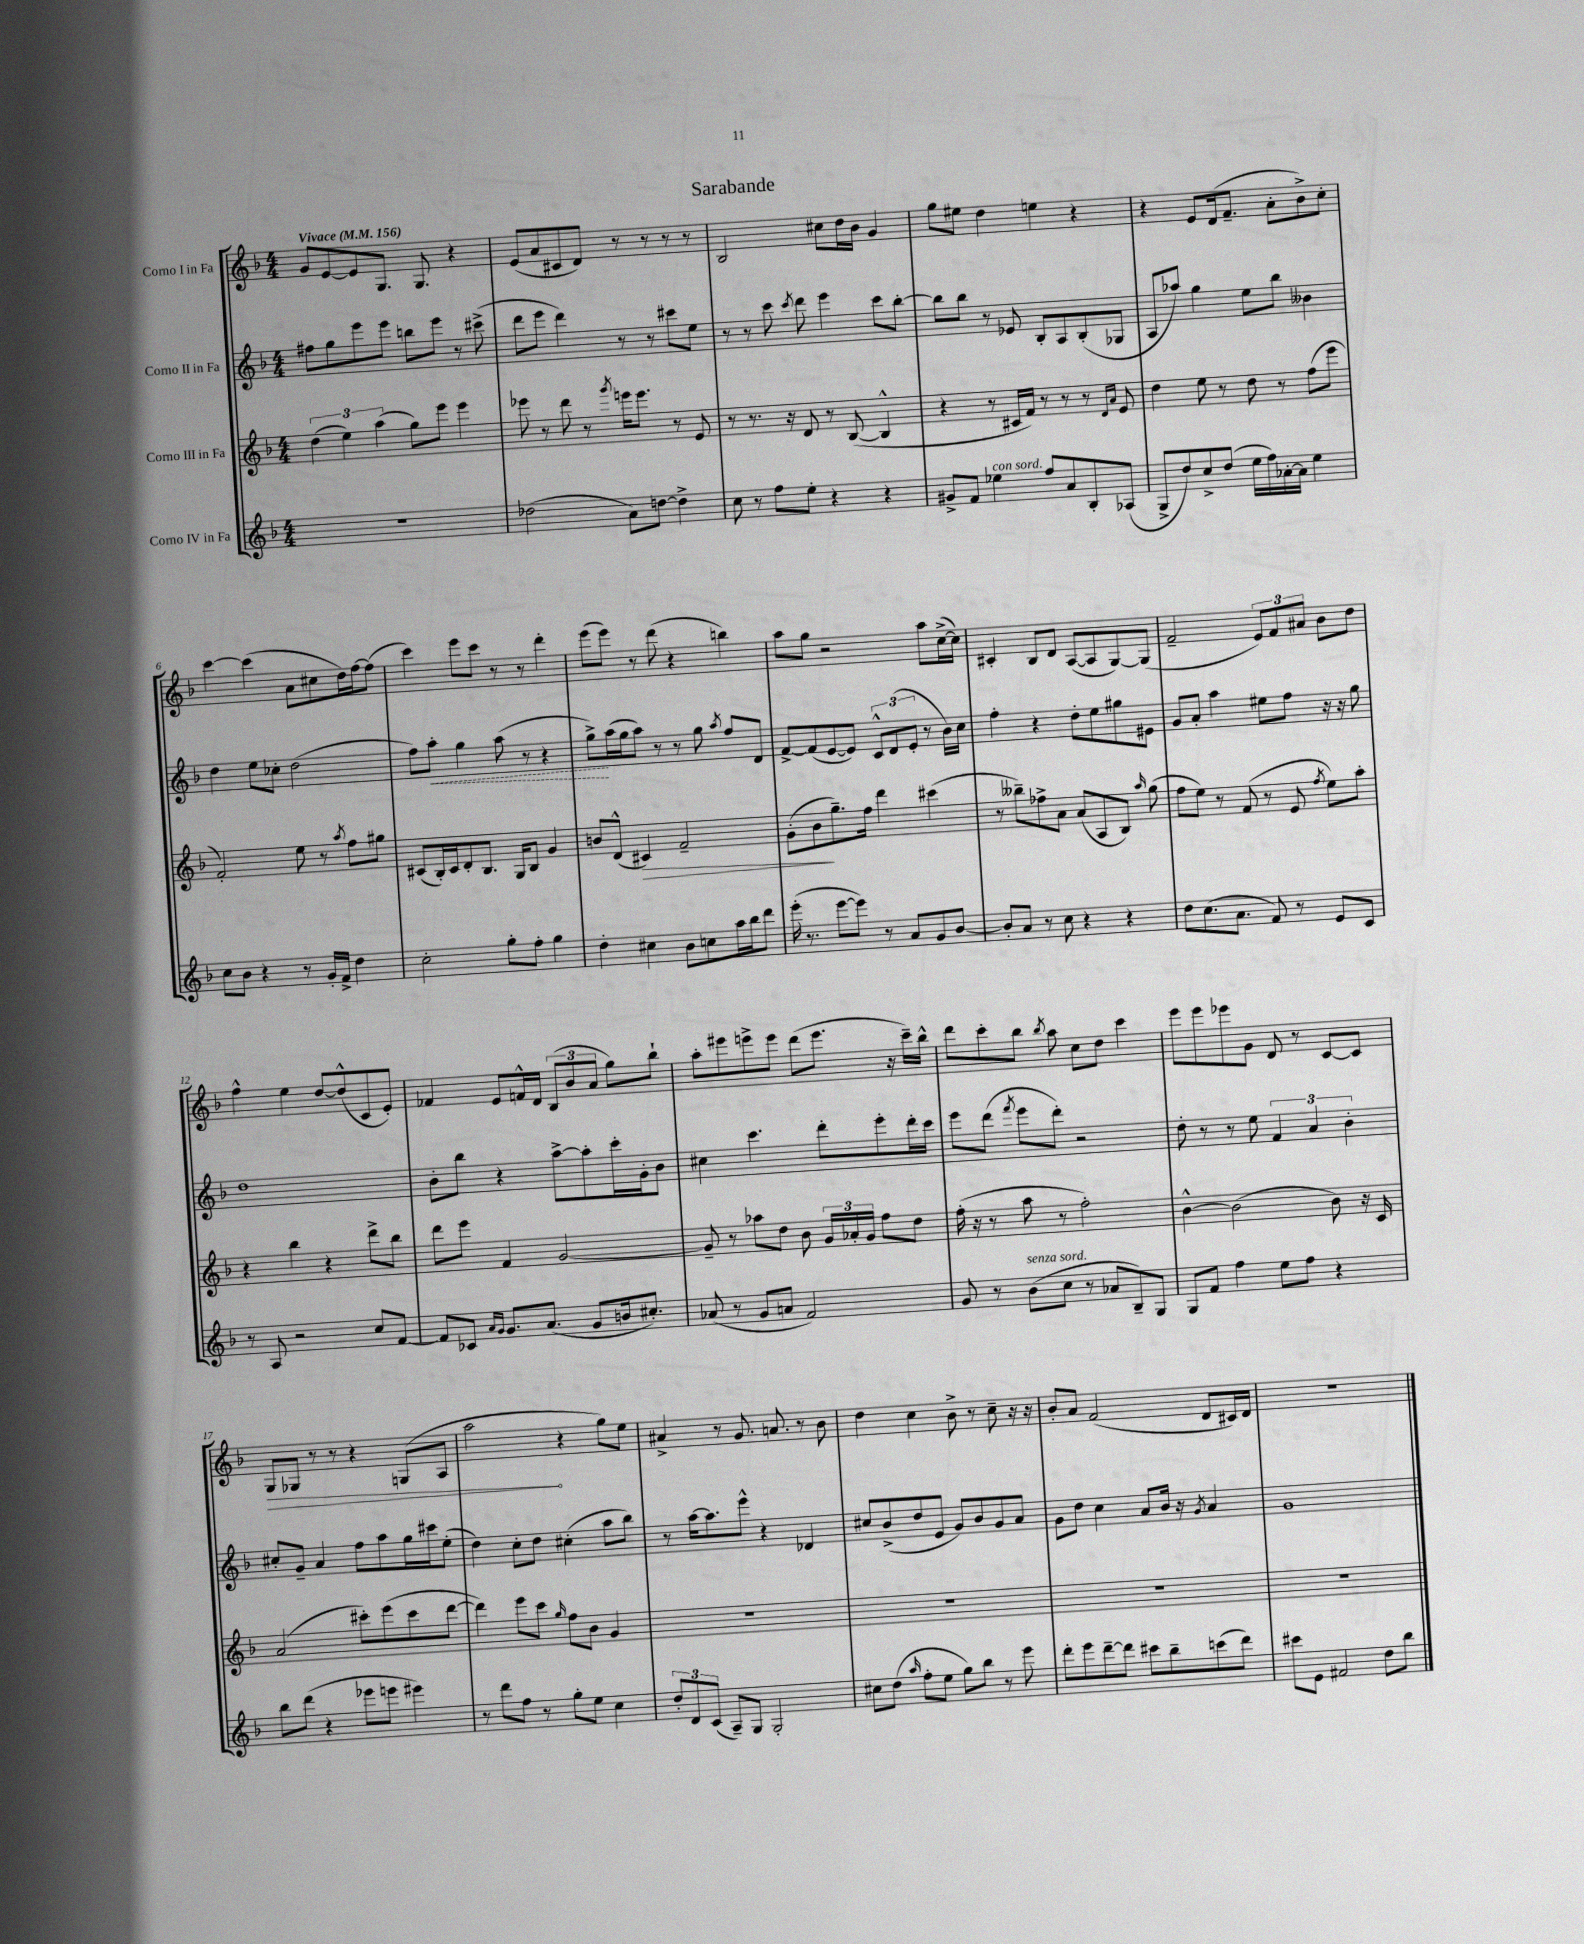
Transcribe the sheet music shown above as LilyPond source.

\header { title = "Sarabande" }
<<
\new StaffGroup <<
\new Staff = "s0" \with { instrumentName = "Corno I in Fa" } {
    \clef treble \key f \major \numericTimeSignature \time 4/4 \tempo "Vivace" 4 = 156
    \autoBeamOff g'8[ e'8~ e'8 g8.] g8. r4 |
    e'8[( a'8 cis'8 d'8]) r8 r8 r8 r8 |
    bes2 cis''8[ d''16 bes'16] g'4 |
    g''8[ eis''8] d''4 e''4 r4 |
    r4 e'8[ d'16( f'8.]-- a'8[-. bes'8->) c''8]-. |
    c'''4~ c'''4( a'8[ cis''8 d''16) f''16~ f''8]( |
    c'''4) e'''8[ c'''8] r8 r8 d'''4-. |
    e'''8[( e'''8]) r8 d'''8( r4 b''4) |
    a''8[ g''8] r2 a''8[ c''16~->( c''16]) |
    cis'4-. bes8[ d'8] a8[~( a8 g8~) g8]( |
    f'2-- \tuplet 3/2 { e'8[) f'8 ais'8] } bes'8[ d''8] |
    f''4-^ e''4 d''8[~ d''8-^( c'8 e'8]-.) |
    fes'4 e'8[ f'16-^ d'16] \tuplet 3/2 { bes8[( bes'8 a'8] } g''8[) bes''8]-! |
    a''8[-. eis'''8 e'''8-> e'''8] d'''8[( e'''8.] r16 c'''16[--) bes''16]-^ |
    d'''8[ c'''8-. bes''8] \acciaccatura { bes''8 } a''8 c''8[ d''8] c'''4 |
    e'''8[ e'''8 ees'''8 g'8] d'8 r8 c'8[~ c'8] |
    \once \override Hairpin.circled-tip = ##t g8[\> ges8] r8 r8 r4 g8[( a8] |
    a''2\! r4 g''8[) e''8] |
    ais'4-> r8 g'8. a'8. r8 bes'8 |
    d''4 c''4 bes'8-> r8 c''8-- r16 r16 |
    bes'8[-. a'8] f'2( d'8[ cis'16) d'16] |
    R1 \bar "|." |
}
\new Staff = "s1" \with { instrumentName = "Corno II in Fa" } {
    \clef treble \key f \major \numericTimeSignature \time 4/4
    \autoBeamOff fis''8[ g''8 e'''8 e'''8] b''8[ e'''8] r8 cis'''8->( |
    d'''8[ e'''8] d'''4) r8 r8 cis'''8[ e''8] |
    r8 r8 c'''8 \acciaccatura { c'''8 } d'''8 e'''4 c'''8[ bes''8]~-. |
    bes''8[ bes''8] r8 ees'8 bes8[-. a8 bes8-.( ges8] |
    a8[ aes''8]) g''4 e''8[ bes''8] beses'4 |
    d''4 e''8[ ces''8]-. d''2( |
    f''8[) \once \override Hairpin.style = #'dashed-line a''8]-.\< g''4 a''8( r8 r4 |
    g''8[->\!) a''16( g''16 a''8]) r8 r8 g''8 \acciaccatura { a''8 } f''8[ d'8] |
    f'8[~-> f'8( e'8~ e'8]) \tuplet 3/2 { c'8[-^ d'8( e'8]-. } r8 bes'16[) c''16] |
    f''4-. r4 d''8[-. e''8 gis''8 eis'8] |
    g'8[ a'8]-. a''4 eis''8[ f''8] r16 r16 g''8 |
    d''1 |
    bes'8[-. bes''8] r4 a''8[~-> a''8-. c'''16-. g'16-. bes'8] |
    cis''4 c'''4. d'''8[-. e'''8-. d'''16-. c'''16] |
    e'''8[ d'''8]( \acciaccatura { f'''8 } e'''8[ d'''8]-.) r2 |
    d''8-. r8 r8 e''8 \tuplet 3/2 { f'4 a'4 bes'4-. } |
    cis''8[-. g'8]-- a'4 f''8[ a''8 g''16 cis'''16 e''8]-.( |
    d''4) c''8[-. d''8] cis''4-.( a''8[ bes''8]) |
    r8 a''16[~ a''8. e'''8]-^ r4 des'4 |
    cis''8[ bes'8->( d''8 e'8] g'8[) bes'8 g'8 a'8] |
    g'8[ d''8] c''4 a'8[ bes'16] r16 \acciaccatura { g'8 } a'4 |
    g'1 \bar "|." |
}
\new Staff = "s2" \with { instrumentName = "Corno III in Fa" } {
    \clef treble \key f \major \numericTimeSignature \time 4/4
    \autoBeamOff \tuplet 3/2 { d''4( e''4) a''4( } g''8[) e'''8] e'''4 |
    ees'''8 r8 d'''8 r8 \acciaccatura { g'''8 } e'''16[ e'''8.] r8 e'8 |
    r8 r8. r16 d'8 r8 bes8~( bes4-^ |
    r4 r8 cis'16[ f'16]) r8 r8 r8 \grace { d'16[ a'16] } e'8 |
    d''4 e''8 r8 d''8 r8 f''8[( e'''8] |
    f'2-.) e''8 r8 \acciaccatura { a''8 } f''8[ gis''8] |
    cis'8[( bes16-.) cis'16 d'8-. bes8.] g16[ bes8] g'4 |
    b'8[ d'8]-^( cis'4\>) f'2-- |
    g'8[-.( bes'8\! g''8.--) f''16] d'''4 cis'''4( |
    r8 beses''8[--) fes''8-> a'8] a'8[( a8 bes8]) \grace { a''16 } g''8( |
    f''8[ e''8]) r8 f'8( r8 e'8 \acciaccatura { f''8 } e''8[) a''8]-. |
    r4 bes''4 r4 d'''8[-> bes''8] |
    d'''8[ e'''8] f'4 g'2~ |
    g'8-- r8 aes''8[ d''8] bes'8 \tuplet 3/2 { g'16[ aes'16-. g'16] } f''8[ d''8] |
    f''16-.( r16 r8 a''8 r8 f''2-.) |
    bes'4~-^ bes'2( bes'8) r16 c'16 |
    a'2( cis'''8[-.) e'''8( cis'''8 d'''8]~ |
    d'''4) e'''8[ c'''8] \grace { g''16 } f''8[ bes'8] g'4 |
    R1 |
    R1 |
    R1 |
    R1 \bar "|." |
}
\new Staff = "s3" \with { instrumentName = "Corno IV in Fa" } {
    \clef treble \key f \major \numericTimeSignature \time 4/4
    \autoBeamOff R1 |
    des''2( a'8[) d''8]~ d''4-> |
    c''8 r8 f''8[ e''8]-. r4 r4 |
    gis'8[-> f'8] ees''4^\markup { \italic "con sord." } f''8[ a'8 bes8-. aes8]( |
    g8[-> d''8) c''8-> d''8]( e''16[ f''16) aes'16~-. aes'16] e''4 |
    c''8[ bes'8] r4 r8 g'16[-. f'16]-> d''4 |
    c''2-. g''8[-. f''8]-. g''4 |
    d''4-. cis''4 bes'8[ c''8 a''16 bes''16 d'''8] |
    e'''16-.( r8. e'''8[~ e'''8]) r8 a'8[ g'8 bes'8]~ |
    bes'8[-. a'8] r8 c''8 r4 r4 |
    d''8[ c''8.( a'8.] f'8) r8 e'8[ c'8] |
    r8 a8 r2 c''8[ f'8]~ |
    f'8[ ces'8] \grace { a'16[ g'16] } g'8.[ a'8.]( g'8[ b'16 cis''8.]-.) |
    aes'8( r8 g'8[ a'8] f'2) |
    g'8 r8 bes'8[^\markup { \italic "senza sord." }( c''8] r8 aes'8[ bes8--) g8] |
    g8[ f'8] f''4 e''8[ f''8] r4 |
    bes''8[ d'''8]( r4 ees'''8[ e'''8] eis'''4) |
    r8 d'''8[ f''8] r8 g''8[-. e''8] c''4 |
    \tuplet 3/2 { d''8[-. d'8 c'8]( } a8[--) g8] g2-. |
    cis''8[ d''8]( \grace { a''16 } f''8[-. e''8] g''8[) bes''8] r8 e'''8 |
    d'''8[-. e'''8 d'''8~-- d'''8] cis'''8[ bes''8-- c'''8( d'''8]) |
    cis'''8[ e'8] fis'2 d''8[ bes''8] \bar "|." |
}
>>
>>
